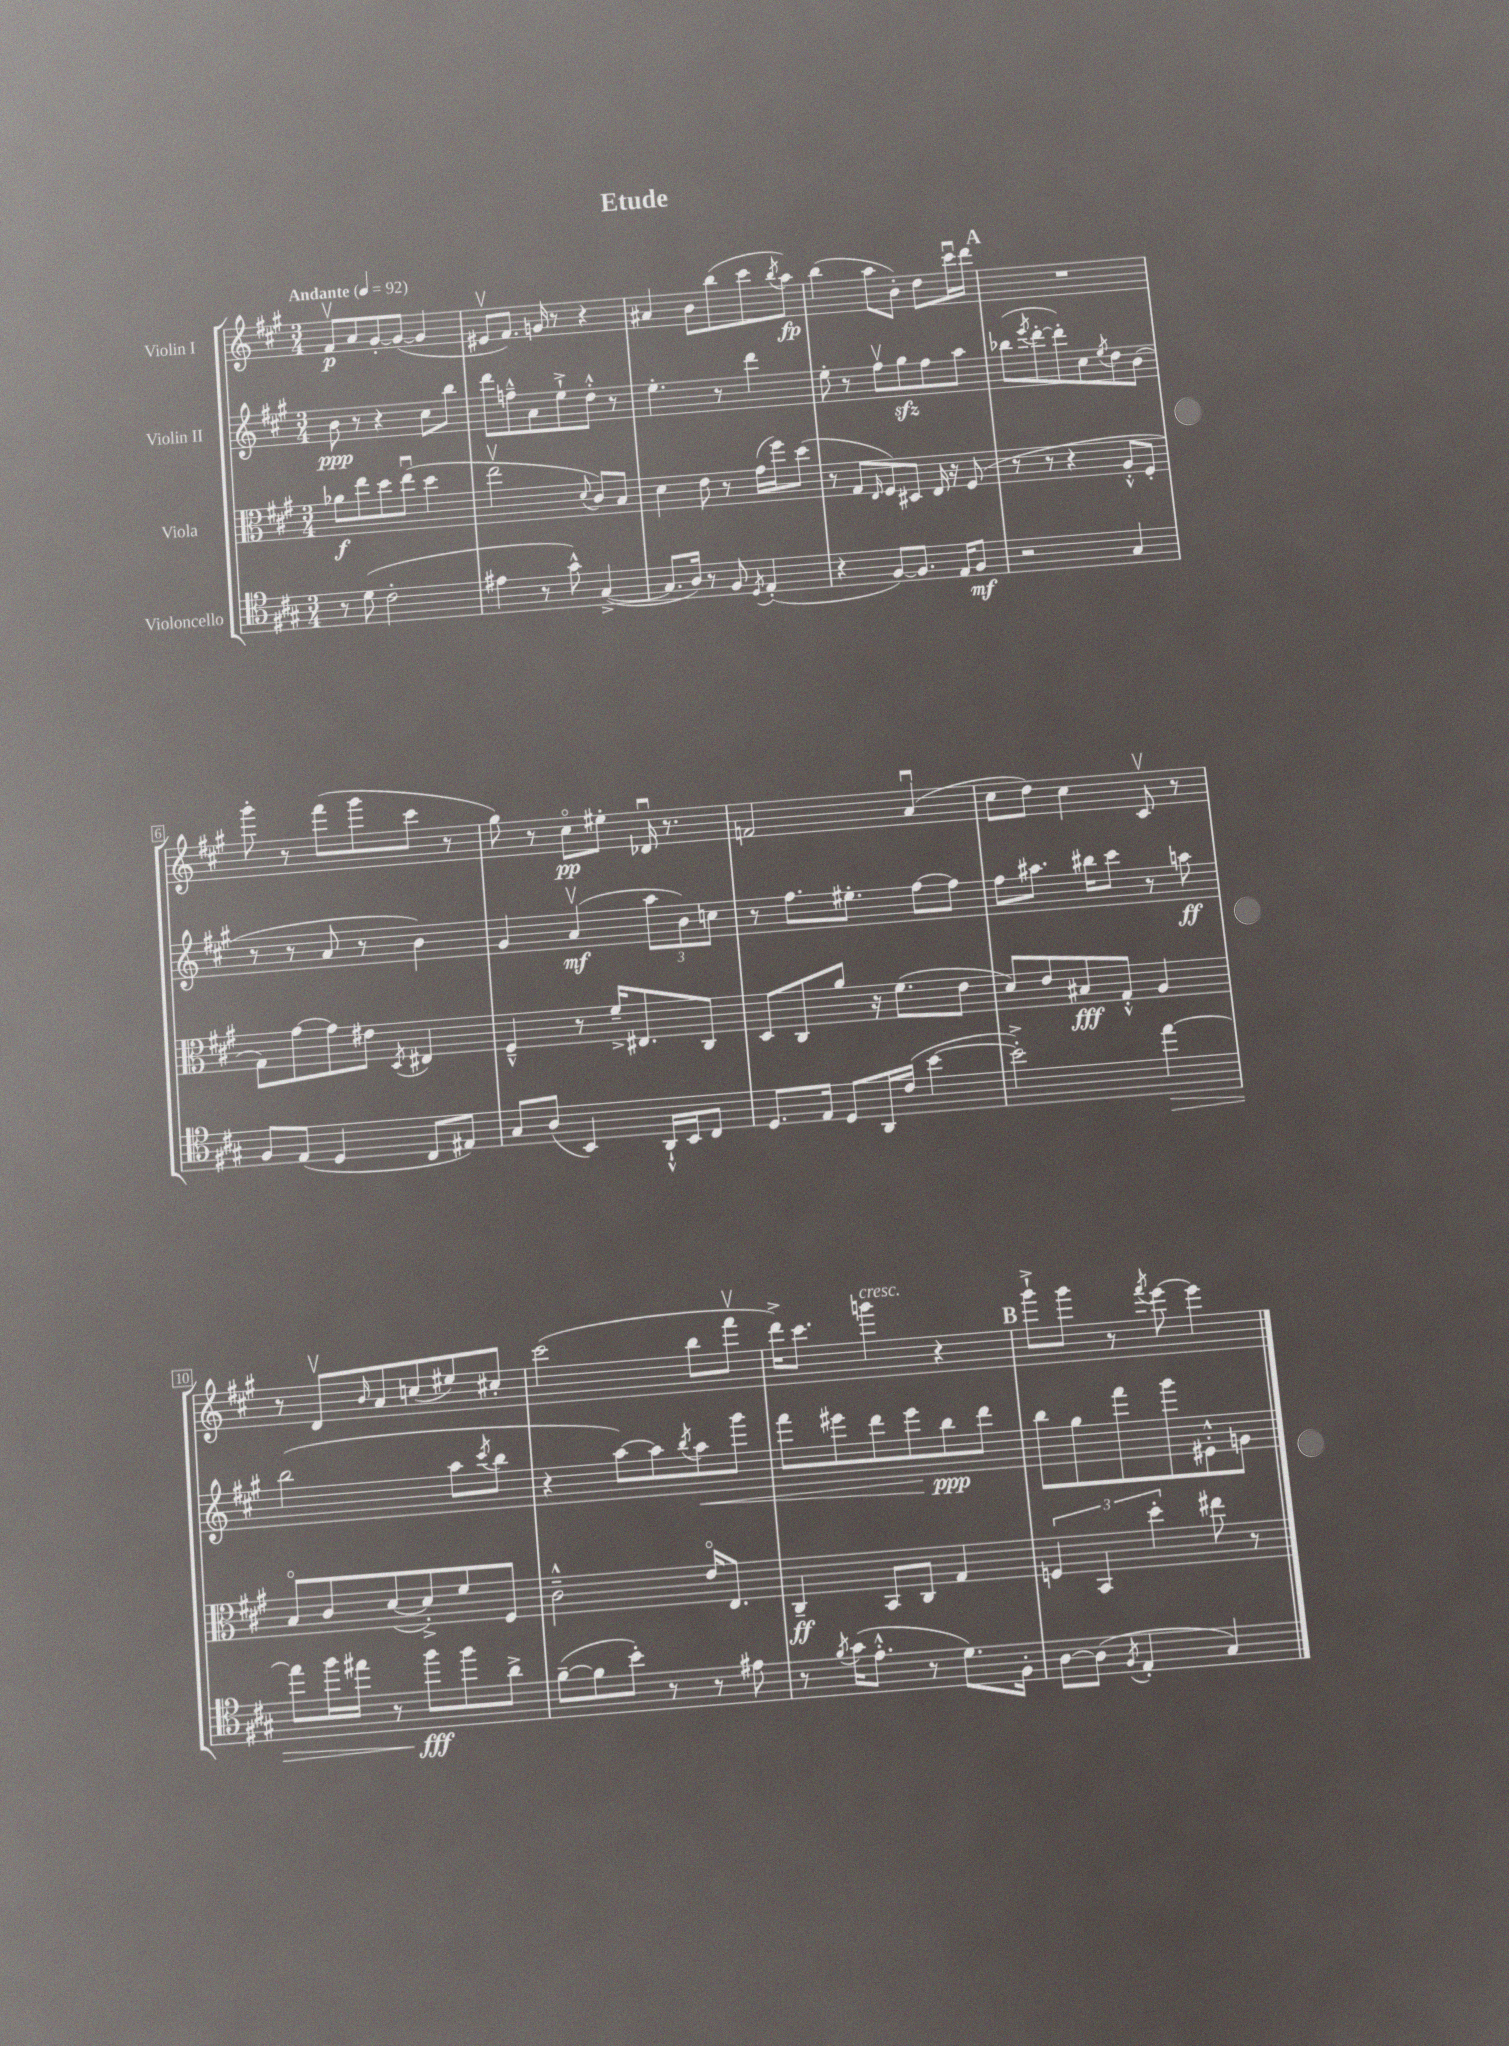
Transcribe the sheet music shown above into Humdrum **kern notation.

**kern	**kern	**kern	**kern
*staff4	*staff3	*staff2	*staff1
*clefC4	*clefC3	*clefG2	*clefG2
*k[f#c#g#]	*k[f#c#g#]	*k[f#c#g#]	*k[f#c#g#]
*M3/4	*M3/4	*M3/4	*M3/4
*MM92	*MM92	*MM92	*MM92
8r	8a-\L	8b\	8f#v/L
(8d\	8ee\	8r	8a/
2c#'\	8dd\	4r	[8g#'/
.	(8eeu\J	.	(8g#/_J
.	4dd\	8cc#\L	4g#/]
.	.	8bb\J	.
=	=	=	=
4e#\	2eev\	8ddd\L	8e#v/L
.	.	8ff~^^\	8.f#/J)
8r	.	8a\	.
.	.	.	16g/
8g#^^\)	.	8ee`^\	8r
.	8qqd/	.	.
([4G#^/	8c#/L)	8dd'^^\J	4r
.	8B/J	8r	.
=	=	=	=
8.G#/]L	4d\	4.ee'\	4a#/
16A/Jk)	.	.	.
8r	8e\	.	8b\L
8F#/	8r	8r	(8bb\
8qD/	.	.	.
(4E'/	(16g#\LL	4ddd\	8ccc#\
.	16ff#\J)	.	.
.	.	.	8qbb/
.	(8dd\J	.	8aa\J)
=	=	=	=
4r	8r	8ee'\	(4bb\
.	8G#/L	8r	.
.	16qqE/	.	.
[8F#/L)	8F#/)	8ff#v\L	8aa\L
8.F#/]J	8D#/J	8gg#\	8b'\J)
.	16E/	8ff#\	8dd\L
16E/LK	16r	.	.
8F#/J	(8F#/	8aa\J	16ccc#u\L
.	.	.	16ddd\JJ
=	=	=	=
2r	8r	(8bb-\L	2.r
.	.	8qeee/	.
.	8r	[8ddd'\	.
.	4r	8ddd'\])	.
.	.	8cc#\	.
.	.	8qee/	.
4G#/	8A'^^/L	8dd\	.
.	8F#'/J	(8b\J	.
=	=	=	=
8F#/L	8G#\L)	8r	8ggg#'\
(8E/J	[8g#\	8r	8r
4D/	8g#\]	8a/	(8fff#\L
.	8e#\J	8r	8ggg#\
.	8qD/	.	.
8C#/L	4E#/	4b\)	8ccc#\J
8E#/J)	.	.	8r
=	=	=	=
8G#/L	4F#~^^/	4g#/	8gg#\)
(8A/J	.	.	8r
4BB/)	8r	(4av/	8cc#o\L
.	16f#~^/LK	.	8ee#'\J
.	8.E#/	.	.
16AA`^^/LL	.	12aa\L	16d-u/
16BB/J	.	.	8.r
.	.	12b\)	.
8C#/J	8C#/J	.	.
.	.	12cc\J	.
=	=	=	=
8.D/L	8D/L	8r	2f/
.	8C#/	8.ff#\L	.
16E/Jk	.	.	.
8D/L	8a/J	.	.
.	.	8.ee#'\J	.
16AA/L	16r	.	.
(16c#/JJ	(8.f#\L	.	.
[4b\	.	[8ff#\L	(4au/
.	8e\J	8ff#\]J	.
=	=	=	=
2b'^\])	8d/L)	8ff#\L	8cc#\L
.	8e/	8.aa#\J	8dd\J)
.	8B#/	.	4cc#\
.	.	16bb#\LK	.
.	8G#'^^/J	8ccc#\J	.
[4ee\	4A/	8r	8c#v/
.	.	8aa\	8r
=	=	=	=
8ee\]L	8Bo/L	(2bb\	8r
16ff#\L	8c#/	.	8dv/L
16ee#\JJ	.	.	.
.	.	.	16qqb/
8r	([8d/	.	8a/
8ff#\L	8d'^/])	.	(8cc/
8ff#\	8f#/	8aa\L	8ee#/)
.	.	8qccc#/	.
8a^\J	8F#/J	8bb\J	8cc#'/J
=	=	=	=
([8f#~\L	2c#~^^\	4r	(2ccc#\
8f#\]	.	.	.
8b'\J)	.	[8aa\L)	.
8r	.	8aa\]	.
.	.	8qbb/	.
8r	16eo/LK	8aa\	8bb\L
.	8.E/J	.	.
8e#\	.	8ggg#\J	8fff#v\J
=	=	=	=
8r	4C#~/	8fff#\L	16ddd^\LK)
.	.	.	8.ccc#\J
8qf#/	.	.	.
(16g#\LK	.	8eee#\	.
8.e'^^\J	.	.	.
.	8BB/L	8ddd\	4ggg\
8r	8C#/J	8eee#\	.
8.d\L)	4G#/	8bb\	4r
.	.	8ddd\J	.
16F#'\Jk	.	.	.
=	=	=	=
[8A\L	6F/	8bb\L	8ggg#`^\L
(8A\]J	.	8gg#\	8ggg#\J
.	6BB/	.	.
8qF#/	.	.	.
4E'/	.	8fff#\	8r
.	6dd'\	.	.
.	.	.	8qfff#/
.	.	8ggg#\	[8eee\
4G#/)	8ee#\	8e#'^^\	4eee\]
.	8r	8g\J	.
==	==	==	==
*-	*-	*-	*-
